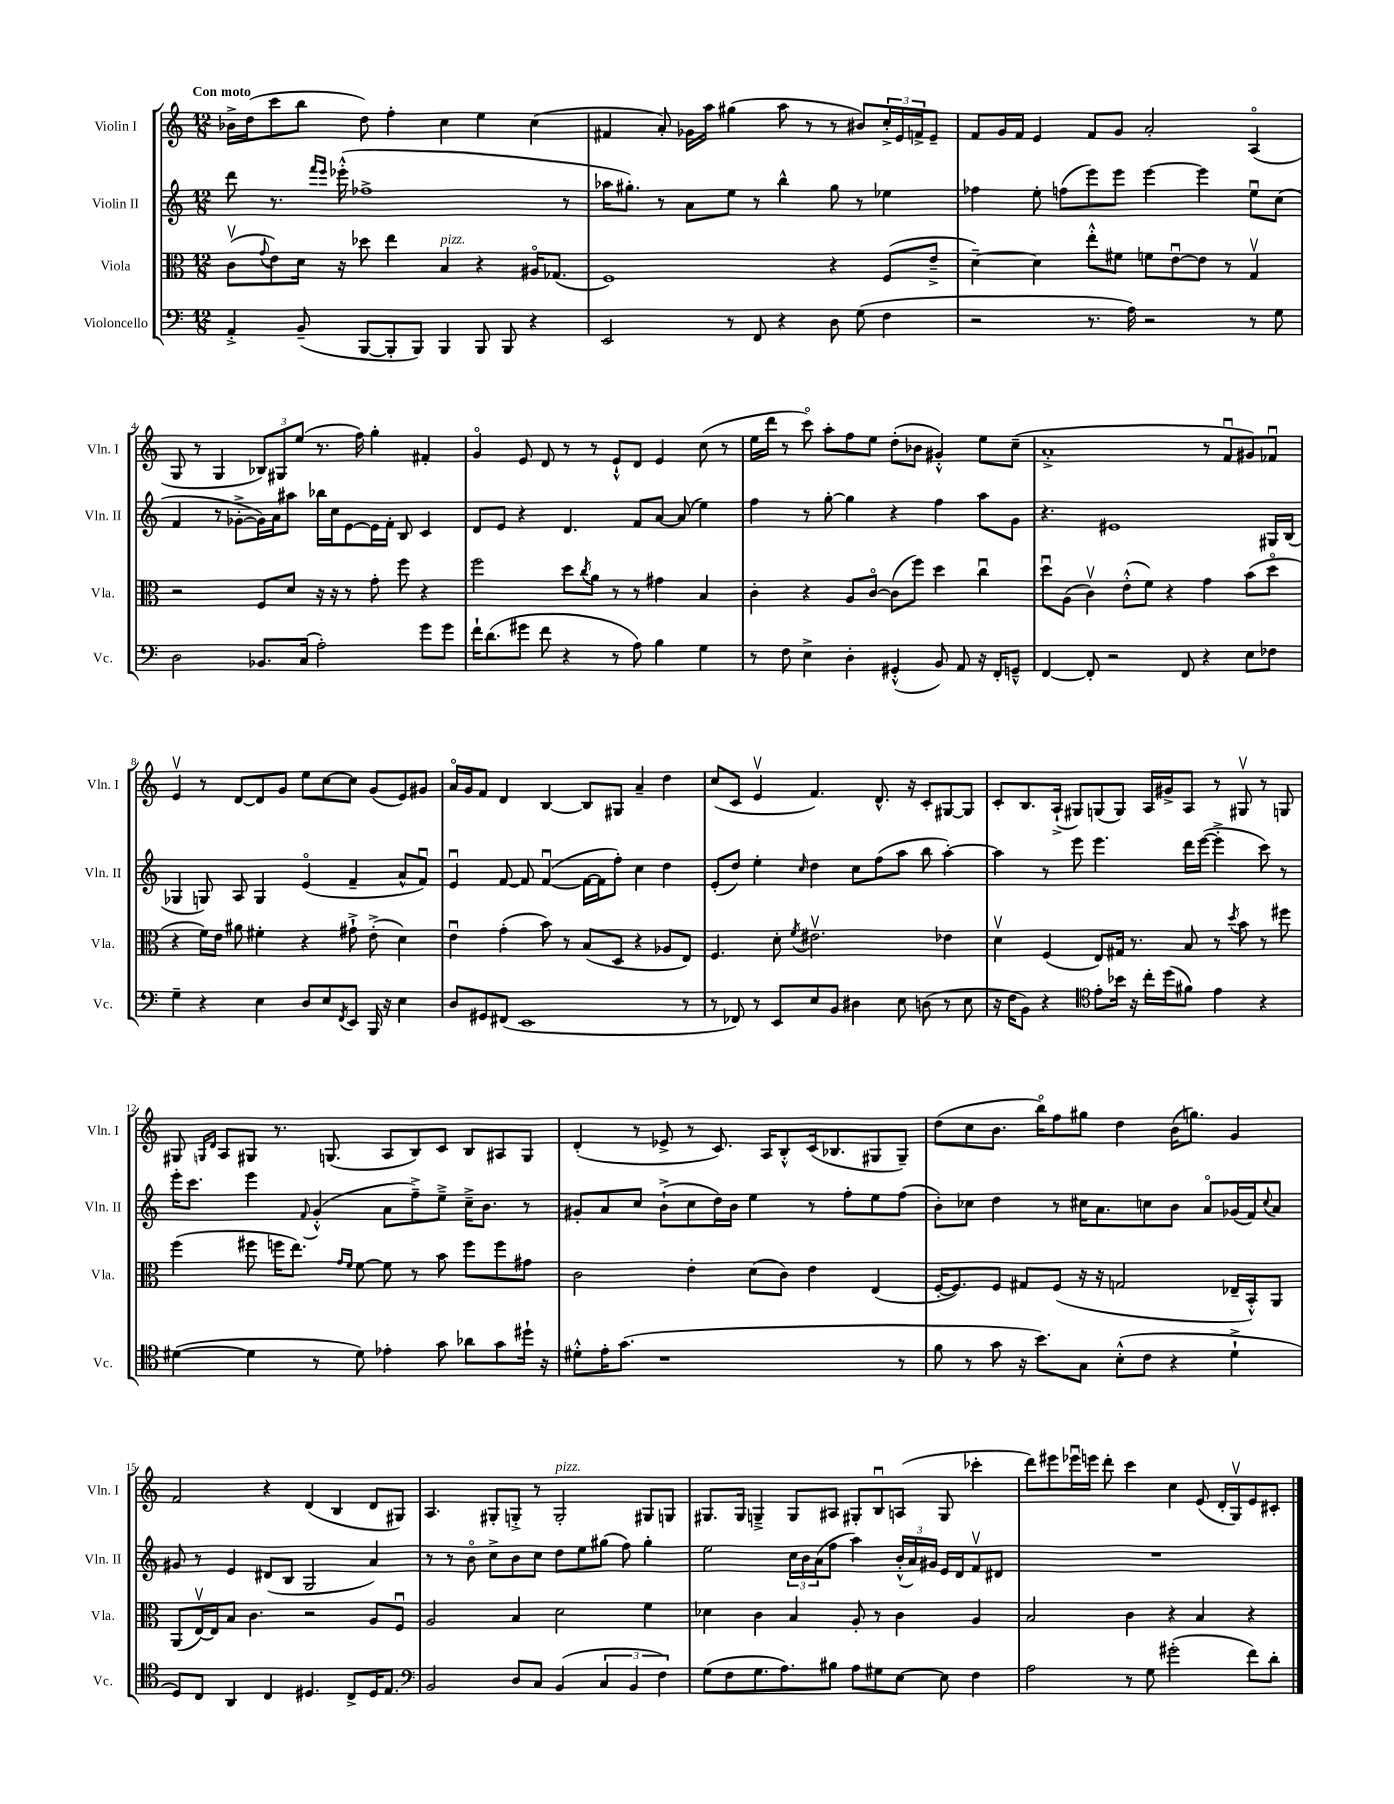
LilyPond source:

<<
\new StaffGroup <<
\new Staff = "s0" \with { instrumentName = "Violin I" shortInstrumentName = "Vln. I" } {
    \clef treble \key c \major \numericTimeSignature \time 12/8 \tempo "Con moto"
    bes'16-> d''16( c'''8 b''8 d''8) f''4-. c''4 e''4 c''4( |
    fis'4 a'8-.) ges'16 a''16 gis''4( a''8 r8 r8 bis'8) \tuplet 3/2 { c''16-.-> e'16 f'16-> } e'8-- |
    f'8 g'16 f'16 e'4 f'8 g'8 a'2-. a4\flageolet( |
    g8 r8 g4 \tuplet 3/2 { bes8) gis8 e''8( } r8. f''16) g''4-. fis'4-. |
    g'4\flageolet e'8 d'8 r8 r8 e'8-!-^ d'8 e'4 c''8( r8 |
    e''16 d'''16 r8 c'''8\flageolet) a''8-. f''8 e''8 d''8-.( bes'8 gis'4-.-^) e''8 c''8--( |
    a'1-.-> r8 f'8\downbow gis'8) fes'8\downbow |
    e'4\upbow r8 d'8~ d'8 g'8 e''8 c''8~ c''8 g'8( e'8) gis'8 |
    a'16\flageolet g'16 f'8 d'4 b4~ b8 gis8 a'4-- d''4 |
    c''8( c'8 e'4\upbow f'4.) d'8.-^ r16 c'8-. gis8~ gis8 |
    c'8-. b8. a16-!->( gis8) g8( g8) a16 gis'16-> a8 r8 gis8\upbow r8 g8 |
    gis8 \grace { g16 d'16 } a8 gis8 r8. g8.( a8 b8) c'8 b8 ais8 g8 |
    d'4-.( r8 ees'8-> r8 c'8.) a16 b8-.-^ c'16( bes8. gis8 gis8--) |
    d''8( c''8 b'8. b''16\flageolet) f''8 gis''8 d''4 b'16( g''8.) g'4 |
    f'2 r4 d'4( b4 d'8 gis8) |
    a4. gis8-. g8-.-> r8 g2-.^\markup { \italic "pizz." } gis8 g8 |
    gis8. gis16 g4---> g8 ais8 gis8-. b8\downbow a8( gis8 ces'''4-. |
    d'''8) eis'''8 ees'''16\downbow e'''16 d'''8-. c'''4 c''4 e'8( d'16-. g16\upbow) e'8 cis'8-. \bar "|." |
}
\new Staff = "s1" \with { instrumentName = "Violin II" shortInstrumentName = "Vln. II" } {
    \clef treble \key c \major \numericTimeSignature \time 12/8
    d'''8 r8. \grace { f'''16 e'''16 } ees'''16-.-^( fes''1-> r8 |
    aes''16 gis''8.-.) r8 a'8 e''8 r8 b''4-^ gis''8 r8 ees''4 |
    fes''4 e''8-. f''8( e'''8) e'''8 e'''4~ e'''4 e''8\downbow c''8( |
    f'4 r8 ges'8~-.-> ges'16) a'16 ais''8 bes''16 c''16 e'8~ e'16 f'16-. b8 c'4 |
    d'8 e'8 r4 d'4. f'8 a'8~ a'8( e''4) |
    f''4 r8 g''8~-. g''4 r4 f''4 a''8 g'8 |
    r4. eis'1 gis16 b16( |
    ges4 g8) a8 g4 e'4\flageolet( f'4-- a'8-^ f'8\downbow) |
    e'4\downbow f'8~ f'8 f'4~\downbow( f'16~ f'16 f''8-.) c''4 d''4 |
    e'8-.( d''8) e''4-. \grace { c''16 } d''4 c''8 f''8( a''8 b''8 a''4~-.) |
    a''4 r8 e'''8 e'''4. d'''16 e'''16~( e'''4-.-> c'''8) r8 |
    e'''16-. c'''8. e'''4 \appoggiatura { f'8 } g'4-.-^( a'8 f''8--->) e''8---> c''16---> b'8. r8 |
    gis'8-. a'8 c''8 b'8-!->( c''8 d''16) b'16 e''4 r8 f''8-. e''8 f''8( |
    b'8-.) ces''8 d''4 r8 cis''16 a'8. c''8 b'8 a'8\flageolet ges'16( f'16) \appoggiatura { c''8 } a'8 |
    gis'8 r8 e'4 dis'8( b8 g2 a'4) |
    r8 r8 b'8\flageolet c''8-> b'8 c''8 d''8 e''8 gis''8( f''8) gis''4-. |
    e''2 \tuplet 3/2 { c''16 b'16 a'16( } f''8 a''4) \tuplet 3/2 { b'16-.-^( a'16) gis'16 } e'16 d'16 f'8\upbow dis'8 |
    R1. \bar "|." |
}
\new Staff = "s2" \with { instrumentName = "Viola" shortInstrumentName = "Vla." } {
    \clef alto \key c \major \numericTimeSignature \time 12/8
    c'8\upbow( \appoggiatura { g'8 } e'8) d'16 r16 des''8 e''4 b4^\markup { \italic "pizz." } r4 ais16\flageolet ges8.( |
    f1) r4 f8( e'8---> |
    d'4~--) d'4 e''8-.-^ fis'8 f'8 e'8~\downbow e'8 r8 g4\upbow |
    r2 f8 d'8 r16 r16 r8 g'8-. f''8 r4 |
    f''2 d''8 \acciaccatura { c''8 } a'8 r8 r8 gis'4 b4 |
    c'4-. r4 a8 c'8~\flageolet c'8( f''8) d''4 c''4\downbow |
    d''8\downbow a8( c'4\upbow) e'8-.-^( f'8) r4 g'4 b'8( d''8\flageolet |
    r4 f'16) e'16 ais'8 fis'4-. r4 gis'8-!-> e'8-.->( d'4) |
    e'4\downbow g'4-.( b'8) r8 b8( d8 r4 aes8 e8) |
    f4. d'8-. \acciaccatura { f'8 } eis'2.\upbow ees'4 |
    d'4\upbow f4( e8) gis16 r8. b8 r8 \acciaccatura { d''8 } b'8 r8 fis''8 |
    f''4( fis''8 f''16 e''8.) \grace { g'16 f'16 } f'8~ f'8 r8 b'8 f''8 f''8 gis'8 |
    c'2 e'4-. d'8( c'8) e'4 e4( |
    f16~-. f8.) f8 gis8 f8( r16 r16 g2 ees16-- b,16-.-^) a,8 |
    a,8( e16~\upbow) e16 b8 c'4. r2 a8 f8\downbow |
    a2 b4 d'2 f'4 |
    des'4 c'4 b4 a8-. r8 c'4 a4 |
    b2 c'4 r4 b4 r4 \bar "|." |
}
\new Staff = "s3" \with { instrumentName = "Violoncello" shortInstrumentName = "Vc." } {
    \clef bass \key c \major \numericTimeSignature \time 12/8
    a,4-.-> b,8--( b,,8~ b,,8-. b,,8) b,,4 b,,8 b,,8 r4 |
    e,2 r8 f,8 r4 d8 g8( f4 |
    r2 r8. a16) r2 r8 g8 |
    d2 bes,8. c16( a2-.) g'8 g'8 |
    f'16-! d'8.( gis'8 f'8 r4 r8 a8) b4 g4 |
    r8 f8 e4-> d4-. gis,4-.-^( b,8) a,8 r16 f,16-. g,8---^ |
    f,4~ f,8-. r2 f,8 r4 e8 fes8 |
    g4-- r4 e4 d8 e8 \acciaccatura { f,8 } e,8 b,,16 r16 e4 |
    d8 gis,8 fis,8( e,1 r8 |
    r8 fes,8) r8 e,8 e8 b,8 dis4 e8 d8( r8 e8 |
    r16 f16 b,8) r4 \clef tenor e'8-. bes'16 r16 c''16-. d''16( fis'8) e'4 r4 |
    dis'4~( dis'4 r8 dis'8) ees'4-. g'8 aes'8 g'8 dis''16-! r16 |
    dis'8-.-^ e'16-. g'8.( r1 r8 |
    f'8 r8 g'8 r16 b'8.) g8 b8-.-^( c'8 r4 d'4-!-> |
    d8) c8 a,4 c4 dis4. c8-> dis16 e8. |
    \clef bass b,2 d8 c8 b,4( \tuplet 3/2 { c4 b,4 f4) } |
    g8( f8 g8. a8.) bis8 a8 gis8 e8~ e8 f4 |
    a2 r8 g8 gis'2-.( f'8) d'8-. \bar "|." |
}
>>
>>
